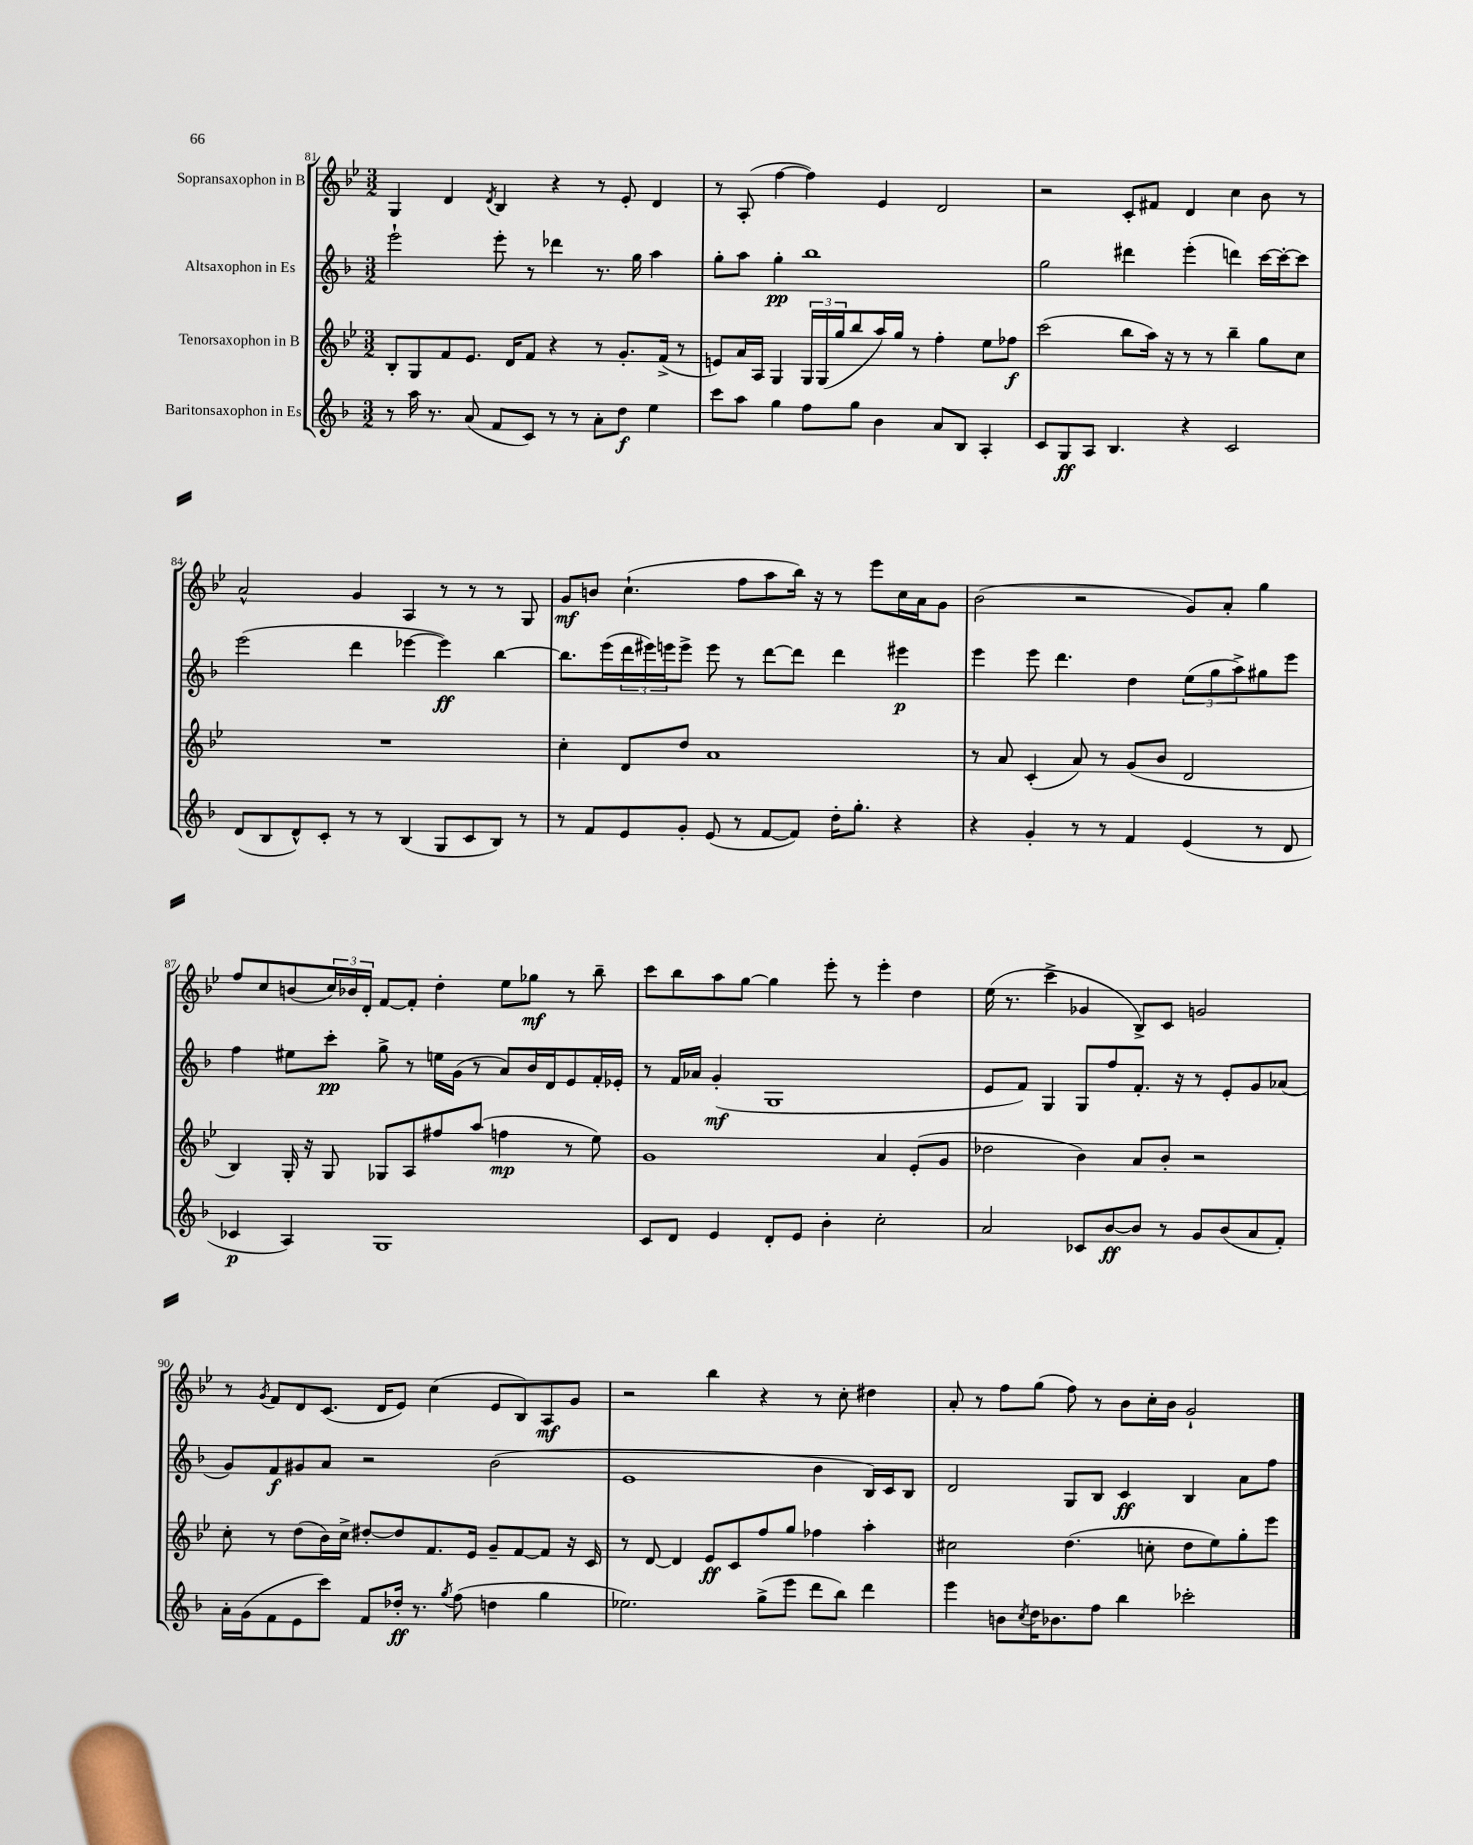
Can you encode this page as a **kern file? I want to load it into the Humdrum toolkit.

**kern	**kern	**kern	**kern
*staff4	*staff3	*staff2	*staff1
*clefG2	*clefG2	*clefG2	*clefG2
*k[b-]	*k[b-e-]	*k[b-]	*k[b-e-]
*M3/2	*M3/2	*M3/2	*M3/2
8r	8B-'/L	2eee`\	4G/
16aa\	8G/	.	.
8.r	.	.	.
.	8f/	.	4d/
(8a/	8.e-/J	.	.
.	.	.	8qd/
8f/L	.	8eee'\	4B-/
.	16d/LK	.	.
8c/J)	8f/J	8r	.
8r	4r	4ddd-\	4r
8r	.	.	.
8a'\L	8r	8.r	8r
8dd\J	8.g'/L	.	8e-'/
.	.	16gg\	.
4ee\	.	4aa\	4d/
.	(16f^/Jk	.	.
.	8r	.	.
=	=	=	=
8ccc\L	8e/L)	8gg'\L	8r
8aa\J	16a/L	8aa\J	(8A'/
.	16A/JJ	.	.
4gg\	4G/	4gg'\	[4ff\
8ff\L	24G/LL	1bb-	4ff\])
.	(24G/	.	.
.	24gg/J	.	.
8gg\J	8bb-/	.	.
4b-\	16aa/L)	.	4e-/
.	16gg/JJ	.	.
.	8r	.	.
8a/L	4ff'\	.	2d/
8B-/J	.	.	.
4A'/	8ee-\L	.	.
.	8ff-\J	.	.
=	=	=	=
8c/L	(2ccc\	2gg\	2r
8G/	.	.	.
8A/J	.	.	.
4.B-/	.	.	.
.	8bb-\L	4ddd#\	8c'/L
.	16aa\Jk)	.	8f#/J
.	16r	.	.
4r	8r	(4eee'\	4d/
.	8r	.	.
2c/	4bb-~\	4ddd\)	4cc\
.	8gg\L	[16ccc\LL	8b-\
.	.	16ccc'\_J	.
.	8cc\J	8ccc\]J	8r
=	=	=	=
(8d/L	1.r	(2eee\	2a^^/
8B-/	.	.	.
8d^^/)	.	.	.
8c'/J	.	.	.
8r	.	4ddd\	4g/
8r	.	.	.
(4B-/	.	[4eee-\	4A/
8G/L	.	4eee-\])	8r
8c/	.	.	8r
8B-/J)	.	[4bb-\	8r
8r	.	.	8G/
=	=	=	=
8r	4cc'\	8.bb-\]L	8g/L
8f/L	.	.	8b/J
.	.	(16eee\L	.
8e/	8d/L	24ddd\	(4.cc`\
.	.	24eee#\)	.
.	.	24eee\J	.
8g'/J	8dd/J	8eee^\J	.
(8e/	1a	8eee\	.
8r	.	8r	8ff\L
[8f/L	.	[8ddd\L	8aa\
8f/]J)	.	8ddd\]J	16bb-\Jk)
.	.	.	16r
16dd'\LK	.	4ddd\	8r
8.gg'\J	.	.	.
.	.	.	8eee-\L
4r	.	4eee#\	16cc\L
.	.	.	16a\J
.	.	.	8g\J
=	=	=	=
4r	8r	4eee\	(2b-\
.	8a/	.	.
4g'/	(4c'/	8eee\	.
.	.	4.ddd\	.
8r	8a/)	.	2r
8r	8r	.	.
4f/	(8g/L	4dd\	.
.	8b-/J	.	.
(4e/	2d/	(12ee\L	8g/L)
.	.	12gg\	.
.	.	.	8a'/J
.	.	12aa^\)	.
8r	.	8gg#\	4gg\
8d/	.	8eee\J	.
=	=	=	=
4c-/	4B-/)	4ff\	8ff/L
.	.	.	8cc/
4A/)	16G'/	8ee#\L	(8b/
.	16r	.	.
.	8G/	8ccc'\J	24cc/L)
.	.	.	24b-/
.	.	.	24d'/JJ
1G	8G-/L	8gg^\	[8f/L
.	8A/	8r	8f'/]J
.	8ff#/	16ee\LL	4dd'\
.	.	(16g\JJ	.
.	(8aa/J	8r	.
.	4ff\	8a/L)	8ee-\L
.	.	16b-/L	8gg-\J
.	.	16d/J	.
.	8r	8e/	8r
.	8ee-\)	16f'/L	8bb-~\
.	.	16e-'/JJ	.
=	=	=	=
8c/L	1g	8r	8ccc\L
8d/J	.	16f/LL	8bb-\
.	.	16a-/JJ	.
4e/	.	(4g'/	8aa\
.	.	.	[8gg\J
8d'/L	.	1G	4gg\]
8e/J	.	.	.
4b-'\	.	.	8eee-'\
.	.	.	8r
2cc'\	4a/	.	4eee-'\
.	(8e-'/L	.	4dd\
.	8g/J	.	.
=	=	=	=
2a/	2dd-\	8e/L	(16ee-\
.	.	.	8.r
.	.	8f/J)	.
.	.	4G/	4ccc^\
8c-/L	4b-\)	8G/L	4g-/
[8b-/	.	8ff/	.
8b-/]J	8a/L	8.f'/J	8B-^/L)
8r	8b-'/J	.	8c/J
.	.	16r	.
8g/L	2r	8r	2g/
(8b-/	.	8e'/L	.
8a/	.	8g/	.
8f'/J)	.	(8a-/J	.
=	=	=	=
16a'\LL	8cc'\	8g/L)	8r
(16g\J	.	.	.
.	.	.	8qg/
8f\	8r	8f/	8f/L
8e\	(8dd\L	8g#/	8d/
8ccc\J)	16b-\L)	8a/J	(8.c/J
.	16cc^\JJ	.	.
8f/L	[8dd#'/L	2r	.
.	.	.	16d/LK
16dd-'/Jk	8dd#/]	.	8e-/J)
8.r	.	.	.
.	8.f/	.	(4cc\
8qgg/	.	.	.
(8ff\	.	.	.
.	16e-/Jk	.	.
4dd\	8g~/L	(2b-\	8e-/L
.	[8f/	.	8B-/)
4gg\	8f/]J	.	8A/
.	16r	.	8g/J
.	16c/	.	.
=	=	=	=
2.ee-\)	8r	1e	2r
.	[8d/	.	.
.	4d/]	.	.
.	8e-/L	.	4bb-\
.	8c/	.	.
(8gg^\L	8ff/	.	4r
8eee\J	8gg/J	.	.
8ddd\L	4ff-\	4b-\	8r
8bb-\J)	.	.	8cc'\
4ddd\	4aa'\	16B-/LL)	4dd#\
.	.	16c/J	.
.	.	8B-/J	.
=	=	=	=
4eee\	2cc#\	2d/	8a'/
.	.	.	8r
8b\L	.	.	8ff\L
8qcc/	.	.	.
16dd\K	.	.	(8gg\J
8.b-\	.	.	.
.	(4.dd\	8G/L	8ff\)
8ff\J	.	8B-/J	8r
4bb-\	.	4c/	8b-\L
.	8cc'\	.	16cc'\L
.	.	.	16b-\JJ
2ccc-'\	8dd\L	4B-/	2g`/
.	8ee-\)	.	.
.	8gg'\	8a\L	.
.	8eee-\J	8ff\J	.
==	==	==	==
*-	*-	*-	*-
